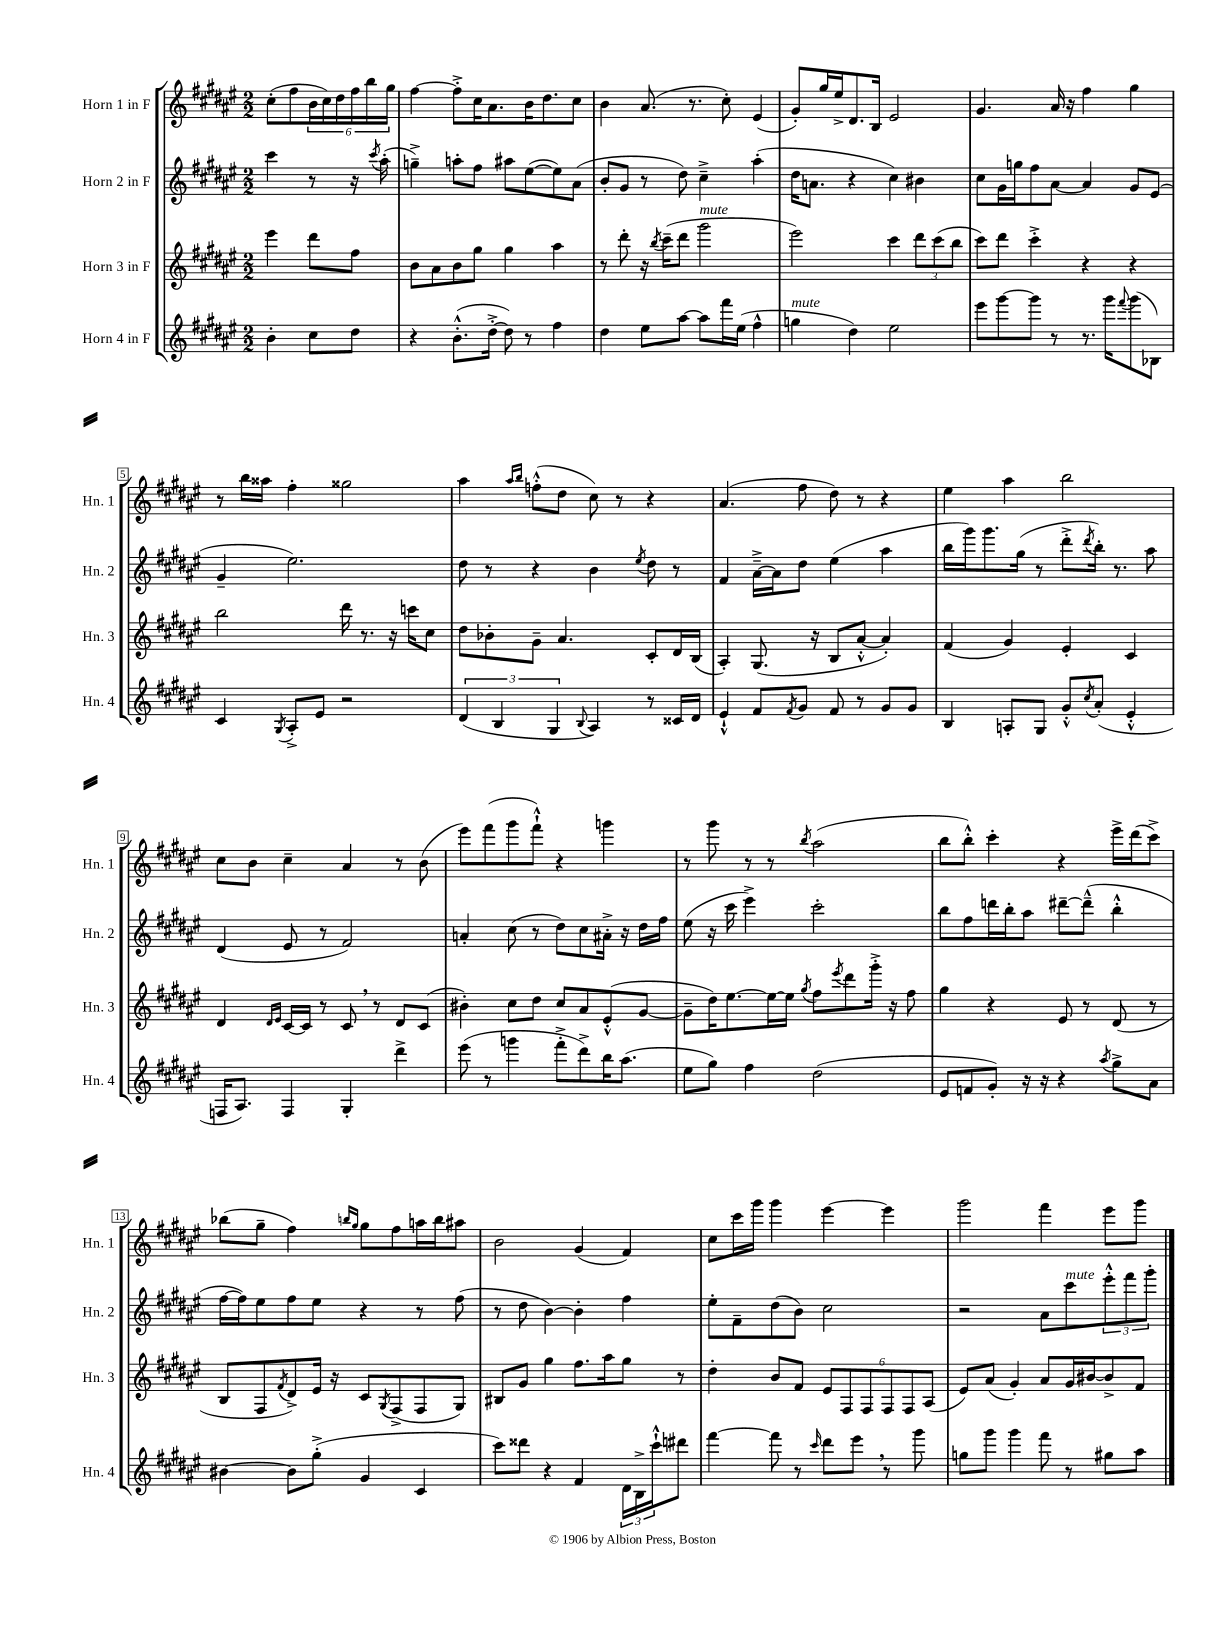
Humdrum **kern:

**kern	**kern	**kern	**kern
*staff4	*staff3	*staff2	*staff1
*clefG2	*clefG2	*clefG2	*clefG2
*k[f#c#g#d#a#e#]	*k[f#c#g#d#a#e#]	*k[f#c#g#d#a#e#]	*k[f#c#g#d#a#e#]
*M2/2	*M2/2	*M2/2	*M2/2
4b'	4eee#	4ccc#	(8cc#'
.	.	.	8ff#
8cc#	8ddd#	8r	24b
.	.	.	24cc#)
.	.	.	24dd#
8dd#	8ff#	16r	24ff#
.	.	.	24bb
.	.	8qccc#	.
.	.	(16aa#'	.
.	.	.	24gg#
=	=	=	=
4r	8b	4gg~^)	[4ff#
.	8a#	.	.
(8.b'^^	8b	8aa'	8ff#'^]
.	8gg#	8ff#	16cc#
[16dd#'^	.	.	8.a#
8dd#])	4gg#	8aa#	.
8r	.	([8ee#	16b
.	.	.	8.dd#
4ff#	4aa#	8ee#])	.
.	.	(8a#	8cc#
=	=	=	=
4dd#	8r	8b'	4b
.	8ddd#'	8g#	.
8ee#	16r	8r	(8.a#
.	8qbb	.	.
.	(16ccc#~	.	.
[8aa#	8ddd#	8dd#)	.
.	.	.	8.r
8aa#]	2ggg#	4cc#~^	.
16fff#	.	.	8cc#')
(16ee#	.	.	.
4ff#^^	.	(4aa#'	(4e#
=	=	=	=
4gg	2eee#)	16dd#	8g#')
.	.	8.a	.
.	.	.	16gg#
.	.	.	16ee#^
4dd#)	.	4r	8.d#
.	.	.	16B
2ee#	4ccc#	4cc#)	2e#
.	12ddd#	4b#	.
.	(12ccc#	.	.
.	12bb	.	.
=	=	=	=
8eee#	8ccc#)	8cc#	4.g#
[8ggg#	8ddd#	16g#	.
.	.	16gg	.
8ggg#]	4ccc#'^	8ff#	.
8r	.	[8a#	16a#
.	.	.	16r
8.r	4r	4a#]	4ff#
16ggg#	.	.	.
8qqfff#	.	.	.
(8ggg#	4r	8g#	4gg#
8B-)	.	(8e#	.
=	=	=	=
4c#	2bb	4g#~	8r
.	.	.	16bb
.	.	.	16aa##
8qG#	.	.	.
8A#'^	.	2.ee#)	4ff#'
8e#	.	.	.
2r	16ddd#	.	2gg##
.	8.r	.	.
.	16r	.	.
.	16ccc	.	.
.	8cc#	.	.
=	=	=	=
(6d#	8dd#	8dd#	4aa#
.	8b-'	8r	.
6B	.	.	.
.	.	.	16qqaa#
.	.	.	16qqbb
.	8g#~	4r	(8ff'^^
6G#	.	.	.
.	4.a#	.	8dd#
8qqB	.	.	.
4A#)	.	4b	8cc#)
.	.	.	8r
.	.	8qee#	.
8r	8c#'	8dd#	4r
16c##	16d#	8r	.
16d#	(16B	.	.
=	=	=	=
4e#`^^	4A#')	4f#	(4.a#
8f#	(8.G#	[16a#~^	.
.	.	16a#]	.
8qf#	.	.	.
8g#	.	8dd#	8ff#
.	16r	.	.
8f#	8B	(4ee#	8dd#)
8r	[8a#'^^	.	8r
8g#	4a#'])	4aa#	4r
8g#	.	.	.
=	=	=	=
4B	(4f#	16bb	4ee#
.	.	16ggg#)	.
.	.	8.ggg#	.
8A'	4g#)	.	4aa#
.	.	(16gg#	.
8G#	.	8r	.
8g#'^^	4e#'	8ddd#'^	2bb
8qcc#	.	8qddd#	.
(8a#'	.	16bb')	.
.	.	8.r	.
4e#'^^	4c#	.	.
.	.	8aa#	.
=	=	=	=
16F	4d#	(4d#	8cc#
8.A#)	.	.	.
.	.	.	8b
.	16qqd#	.	.
.	16qqe#	.	.
4F	[16c#	8e#	4cc#~
.	16c#]	.	.
.	8r	8r	.
4G#'	8c#	2f#)	4a#
.	8r	.	.
4ddd#^	8d#	.	8r
.	(8c#	.	(8b
=	=	=	=
(8eee#	4b#')	4a'	8eee#)
8r	.	.	(8fff#
4ggg	8cc#	(8cc#	8ggg#
.	8dd#	8r	8fff#`^^)
8fff#'^	8cc#	8dd#)	4r
8ddd#^)	8a#	8cc#	.
16bb	(8e#'^^	16a#'^	4ggg
(8.aa#	.	16r	.
.	[8g#	16dd#	.
.	.	16ff#	.
=	=	=	=
8ee#	8g#~]	(8ee#	8r
8gg#)	16dd#)	16r	8ggg#
.	[8.ee#	16ccc#	.
4ff#	.	4eee#^)	8r
.	16ee#_	.	8r
.	16ee#]	.	.
.	8qgg#	.	8qbb
(2dd#	8ff#	2ccc#'	(2aa#
.	8qeee#	.	.
.	8ddd#	.	.
.	16ggg#'^	.	.
.	16r	.	.
.	8ff#	.	.
=	=	=	=
8e#	4gg#	8bb	8bb
8f	.	8ff#	8bb'^^)
8g#')	4r	16ddd	4ccc#'
.	.	16bb'	.
16r	.	8aa#	.
16r	.	.	.
4r	8e#	[8ddd#~	4r
.	8r	(8ddd#~^^]	.
8qaa#	.	.	.
8gg#^	(8d#	4bb'^^	16eee#^
.	.	.	(16ddd#
8a#	8r	.	8ccc#^)
=	=	=	=
[4b#	8B	[16ff#	(8bb-
.	.	16ff#])	.
.	8F#	8ee#	8gg#~
.	8qf#	.	.
8b#]	8d#^)	8ff#	4ff#)
(8gg#'^	16e#	8ee#	.
.	16r	.	.
.	.	.	16qqbb
.	.	.	16qqgg#
4g#	8c#	4r	8gg#
.	8qG#	.	.
.	(8F#^	.	8ff#
4c#	8F#	8r	16aa
.	.	.	16bb
.	8G#)	(8ff#	8aa#
=	=	=	=
8ccc#)	8B#	8r	2b
8ddd##	8g#	8dd#	.
4r	4gg#	[4b)	.
4f#	8.ff#	4b']	(4g#
.	16aa#	.	.
24d#	8gg#	4ff#	4f#)
24B^	.	.	.
24ccc#`^^	.	.	.
8ddd#	8r	.	.
=	=	=	=
[4fff#	4dd#'	8ee#'	8cc#
.	.	8f#~	16ccc#
.	.	.	16ggg#
8fff#]	8b	(8dd#	4ggg#
8r	8f#	8b)	.
16qqccc#	.	.	.
8ddd#	12e#	2cc#	[4eee#
.	12F#	.	.
8eee#	.	.	.
.	12F#	.	.
8r	12F#	.	4eee#]
.	12F#	.	.
8ggg#	.	.	.
.	(12A#	.	.
=	=	=	=
8gg	8e#)	2r	2ggg#
8ggg#	(8a#	.	.
4ggg#	4g#')	.	.
8fff#	8a#	8a#	4fff#
8r	16g#	8ccc#	.
.	[16b#	.	.
8gg#	8b#^]	12eee#'^^	8eee#
.	.	12fff#	.
8aa#	8f#	.	8ggg#
.	.	12ggg#'	.
==	==	==	==
*-	*-	*-	*-
